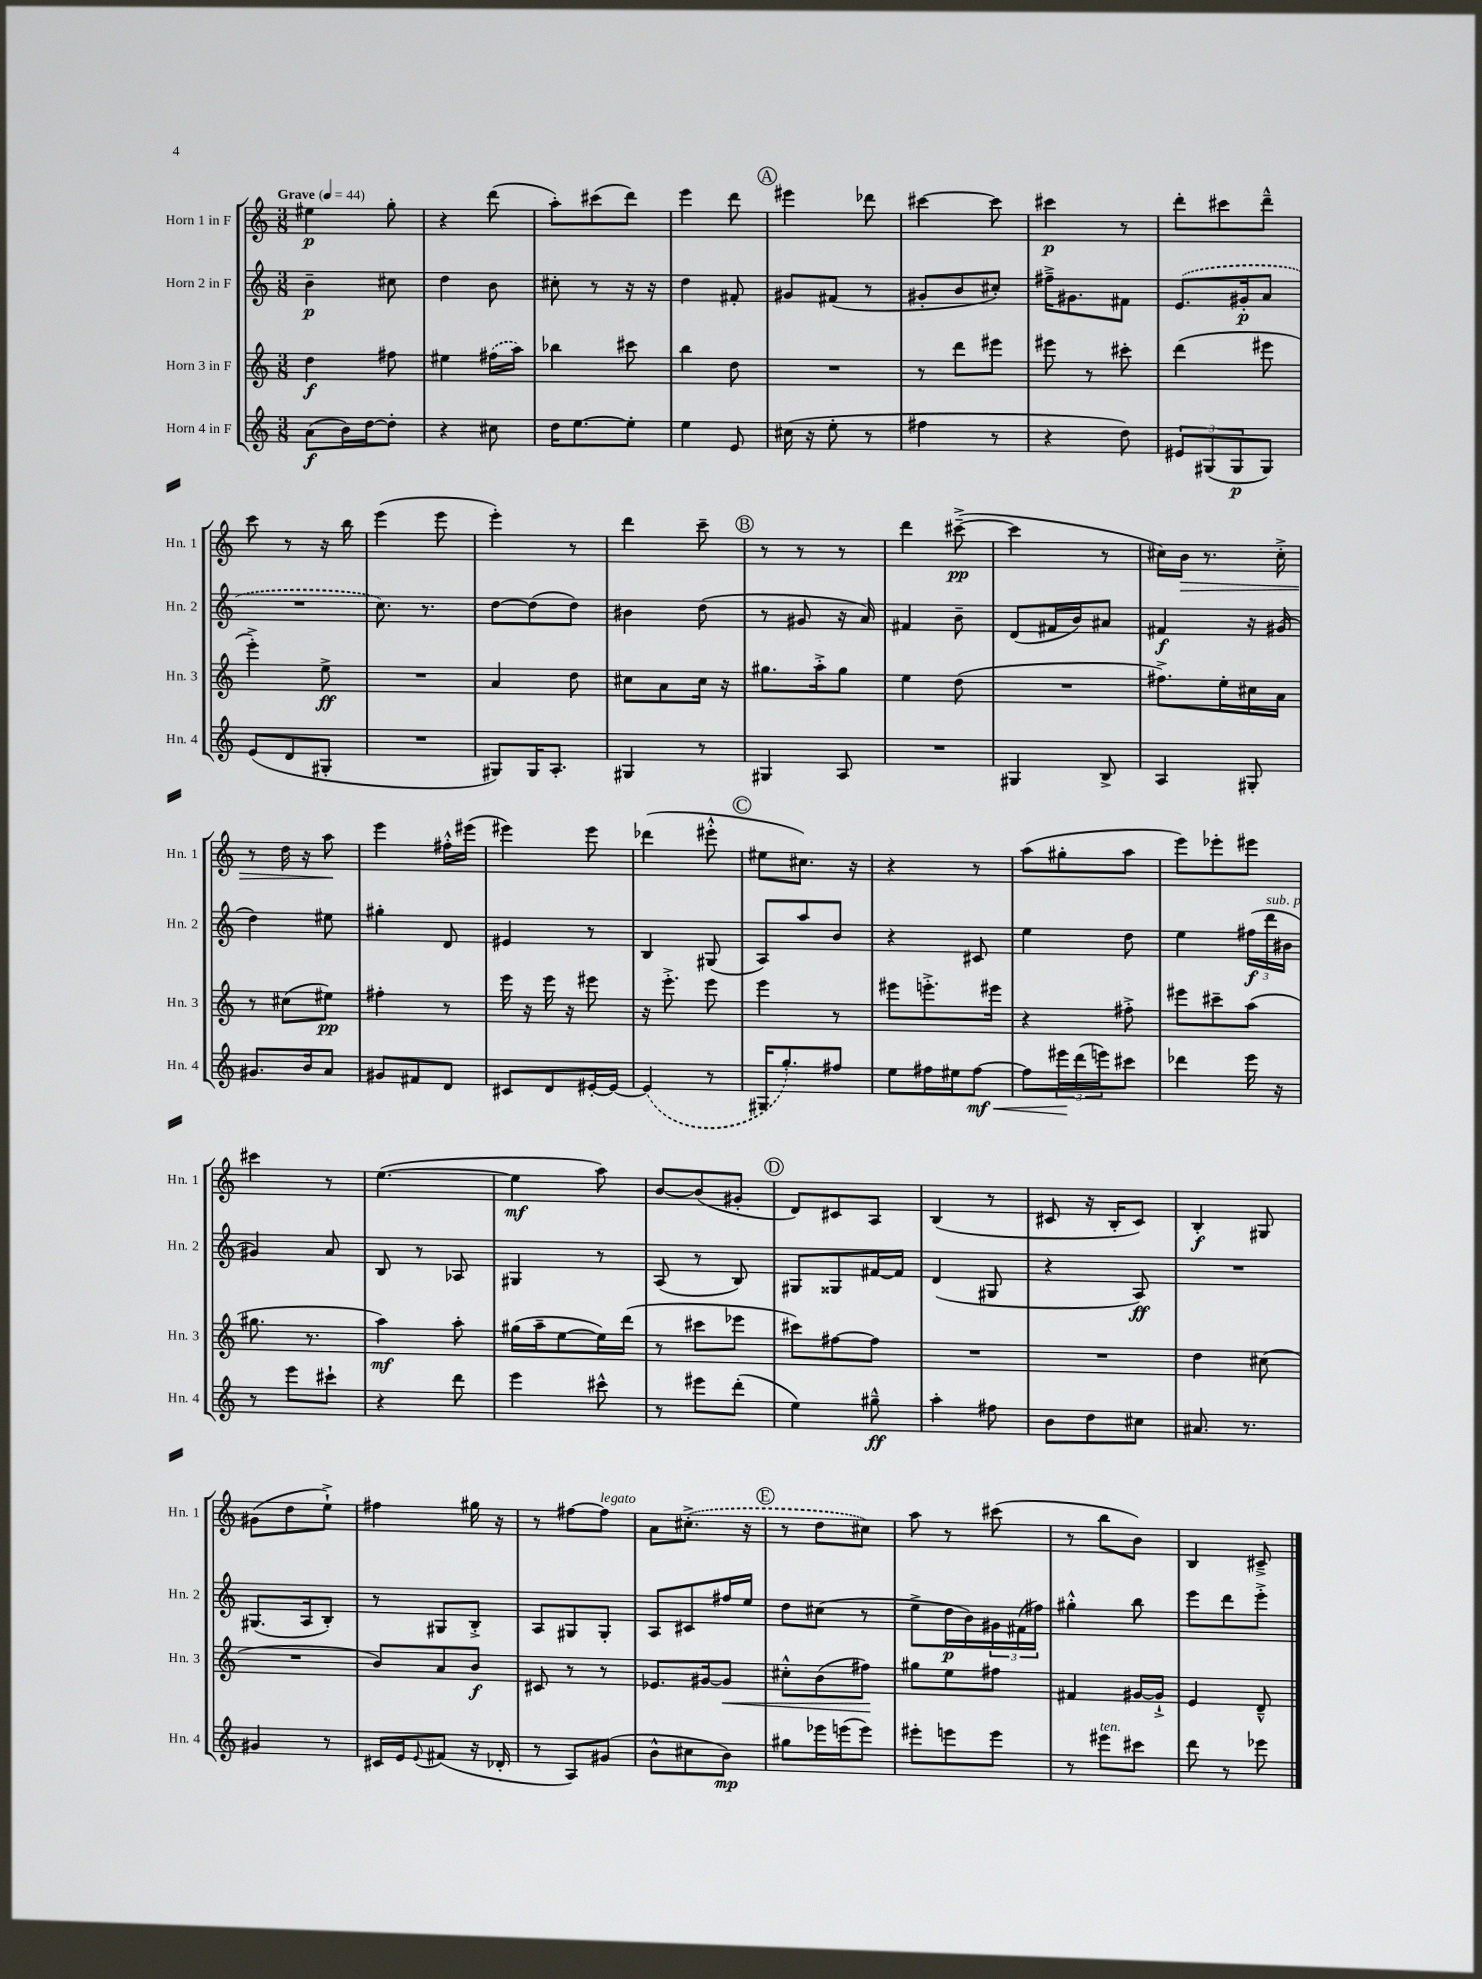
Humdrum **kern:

**kern	**dynam	**kern	**dynam	**kern	**dynam	**kern	**dynam
*part4	*part4	*part3	*part3	*part2	*part2	*part1	*part1
*staff4	*staff4	*staff3	*staff3	*staff2	*staff2	*staff1	*staff1
*I"Horn 4 in F	*	*I"Horn 3 in F	*	*I"Horn 2 in F	*	*I"Horn 1 in F	*
*I'Hn. 4	*	*I'Hn. 3	*	*I'Hn. 2	*	*I'Hn. 1	*
*clefG2	*	*clefG2	*	*clefG2	*	*clefG2	*
*k[]	*	*k[]	*	*k[]	*	*k[]	*
*M3/8	*	*M3/8	*	*M3/8	*	*M3/8	*
*MM44	*	*MM44	*	*MM44	*	*MM44	*
=1	=1	=1	=1	=1	=1	=1	=1
!	!	!	!	!	!	!LO:TX:a:B:t=Grave	!
(8a\L	f	4dd\	f	4b~\	p	4ee#X\	p
16b\L)	.	.	.	.	.	.	.
[16dd\J	.	.	.	.	.	.	.
8dd'\J]	.	8ff#X\	.	8cc#X\	.	8gg'\	.
=2	=2	=2	=2	=2	=2	=2	=2
4r	.	4ee#X\	.	4dd\	.	4r	.
8cc#X\	.	(16ff#X\LL	.	8b\	.	(8ddd\	.
.	.	16aa\JJ)	.	.	.	.	.
=3	=3	=3	=3	=3	=3	=3	=3
16dd\KL	.	4bb-X\	.	8cc#X'\	.	8aa'\L)	.
[8.ee\	.	.	.	.	.	.	.
.	.	.	.	8r	.	(8ccc#X\	.
8ee'\J]	.	8ccc#X\	.	16r	.	8ddd\J)	.
.	.	.	.	16r	.	.	.
=4	=4	=4	=4	=4	=4	=4	=4
4ee\	.	4bb\	.	4dd\	.	4eee\	.
8e/	.	8dd\	.	8f#X'/	.	8ddd\	.
!!LO:REH:place=s1:t=A
=5	=5	=5	=5	=5	=5	=5	=5
(16cc#X\	.	4.r	.	8g#X/L	.	4eee#X\	.
16r	.	.	.	.	.	.	.
8ee'\	.	.	.	(8f#X/J	.	.	.
8r	.	.	.	8r	.	8ddd-X\	.
=6	=6	=6	=6	=6	=6	=6	=6
4ff#X\	.	8r	.	8g#X'/L	.	[4ccc#X\	.
.	.	8ddd\L	.	8b/	.	.	.
8r	.	8eee#X\J	.	8cc#X'/J)	.	8ccc#\]	.
=7	=7	=7	=7	=7	=7	=7	=7
4r	.	8eee#X\	.	16ff#X~^\KL	.	4ccc#X\	p
.	.	.	.	8.g#X\	.	.	.
.	.	8r	.	.	.	.	.
8dd\)	.	8ccc#X'\	.	8f#X\J	.	8r	.
=8	=8	=8	=8	=8	=8	=8	=8
12e#X/L	.	(4ddd\	.	(8.e/L	.	8ddd'\L	.
(12G#X/	.	.	.	.	.	.	.
.	.	.	.	.	.	8ccc#X\	.
12G#/	p	.	.	.	.	.	.
.	.	.	.	16g#X'/k	p	.	.
8G#/J)	.	8eee#X\	.	8a/J	.	8ddd~^^\J	.
!!LO:LB:g=z
=9	=9	=9	=9	=9	=9	=9	=9
(8e/L	.	4eee'^\)	.	4.r	.	8ccc\	.
8d/	.	.	.	.	.	8r	.
8G#X'/J	.	8ee^\	ff	.	.	16r	.
.	.	.	.	.	.	16bb\	.
=10	=10	=10	=10	=10	=10	=10	=10
4.r	.	4.r	.	8.cc\)	.	(4eee\	.
.	.	.	.	8.r	.	.	.
.	.	.	.	.	.	8eee\	.
=11	=11	=11	=11	=11	=11	=11	=11
8G#X/L)	.	4a/	.	[8dd\L	.	4eee'\)	.
16G#/K	.	.	.	(8dd\]	.	.	.
8.A'/J	.	.	.	.	.	.	.
.	.	8dd\	.	8dd\J)	.	8r	.
=12	=12	=12	=12	=12	=12	=12	=12
4G#X/	.	8cc#X\L	.	4b#X\	.	4ddd\	.
.	.	8a\	.	.	.	.	.
8r	.	16cc#\Jk	.	(8dd\	.	8ccc~\	.
.	.	16r	.	.	.	.	.
!!LO:REH:place=s1:t=B
=13	=13	=13	=13	=13	=13	=13	=13
4G#X/	.	8.gg#X\L	.	8r	.	8r	.
.	.	.	.	8g#X/	.	8r	.
.	.	16aa'^\k	.	.	.	.	.
8A/	.	8gg#\J	.	16r	.	8r	.
.	.	.	.	16a/)	.	.	.
=14	=14	=14	=14	=14	=14	=14	=14
4.r	.	4ee\	.	4f#X/	.	4ddd\	.
.	.	(8dd\	.	8b~\	.	([8ccc#X~^\	pp
=15	=15	=15	=15	=15	=15	=15	=15
4G#X/	.	4.r	.	(8d/L	.	4ccc#\]	.
.	.	.	.	16f#X/L	.	.	.
.	.	.	.	16b/J)	.	.	.
8B^/	.	.	.	8a#X/J	.	8r	.
=16	=16	=16	=16	=16	=16	=16	=16
4A/	.	8.ff#X^\L)	.	4f#X/	f	16cc#X\LL)	.
!	!	!	!	!	!	!	!LO:HP:b
.	.	.	.	.	.	16b\JJ	>
.	.	.	.	.	.	8.r	.
.	.	16ee'\L	.	.	.	.	.
8G#X'/	.	16cc#X\	.	16r	.	.	.
.	.	16a\JJ	.	(16g#X/	.	16cc#'^\	.
!!LO:LB:g=z
=17	=17	=17	=17	=17	=17	=17	=17
8.g#X/L	.	8r	.	4dd\)	.	8r	.
.	.	(8cc#X\L	.	.	.	16dd\	.
16b/k	.	.	.	.	.	16r	.
8a/J	.	8ee#X\J)	pp	8ee#X\	.	8aa\	.
.	.	.	.	.	.	.	]
=18	=18	=18	=18	=18	=18	=18	=18
8g#X/L	.	4ff#X'\	.	4gg#X'\	.	4eee\	.
8f#X/	.	.	.	.	.	.	.
8d/J	.	8r	.	8d/	.	16ff#X'^^\LL	.
.	.	.	.	.	.	(16eee#X\JJ	.
=19	=19	=19	=19	=19	=19	=19	=19
8c#X/L	.	16eee\	.	4e#X/	.	4eee#X\)	.
.	.	16r	.	.	.	.	.
8d/	.	16eee\	.	.	.	.	.
.	.	16r	.	.	.	.	.
[16e#X'/L	.	8eee#X\	.	8r	.	8eee#\	.
16e#/JJ_	.	.	.	.	.	.	.
=20	=20	=20	=20	=20	=20	=20	=20
(4e#/]	.	16r	.	4B/	.	(4ddd-X\	.
.	.	8.eee'^\	.	.	.	.	.
8r	.	8eee\	.	(8G#X/	.	8eee#X'^^\	.
!!LO:REH:place=s1:t=C
=21	=21	=21	=21	=21	=21	=21	=21
16G#X/KL	.	4eee\	.	8A/L)	.	8ee#X\L	.
8.gg'/)	.	.	.	.	.	.	.
.	.	.	.	8aa/	.	8.cc#X\J)	.
8ff#X/J	.	8r	.	8b/J	.	.	.
.	.	.	.	.	.	16r	.
=22	=22	=22	=22	=22	=22	=22	=22
8ee\L	.	8eee#X\L	.	4r	.	4r	.
16ff#X\L	.	8.eeen'^\	.	.	.	.	.
16ee#X\J	.	.	.	.	.	.	.
!	!LO:HP:b	!	!	!	!	!	!
[8ff#\J	< mf	.	.	8c#X/	.	8r	.
.	.	16eee#X\Jk	.	.	.	.	.
=23	=23	=23	=23	=23	=23	=23	=23
8ff#\L]	.	4r	.	4ee\	.	(8aa\L	.
24eee#X\L	.	.	.	.	.	8gg#X'\	.
(24ddd\	[	.	.	.	.	.	.
24eeen\J)	.	.	.	.	.	.	.
8ccc#X\J	.	8ff#X'^\	.	8dd\	.	8aa\J	.
=24	=24	=24	=24	=24	=24	=24	=24
4ddd-X\	.	8eee#X\L	.	4ee\	.	8eee\L)	.
.	.	8ccc#X~\	.	.	.	8eee-X'\	.
16eee\	.	(8aa\J	.	(24ff#X\LL	f	8eee#X\J	.
!	!	!	!	!LO:TX:a:i:t=sub. p	!	!	!
.	.	.	.	24ddd\	.	.	.
16r	.	.	.	.	.	.	.
.	.	.	.	24b#X\JJ	.	.	.
!!LO:LB:g=z
=25	=25	=25	=25	=25	=25	=25	=25
8r	.	8.gg#X\	.	4g#X/)	.	4ccc#X\	.
8eee\L	.	.	.	.	.	.	.
.	.	8.r	.	.	.	.	.
8ccc#X`\J	.	.	.	8a/	.	8r	.
=26	=26	=26	=26	=26	=26	=26	=26
4r	.	4aa\)	mf	8B/	.	([4.ee\	.
.	.	.	.	8r	.	.	.
8ddd\	.	8aa'\	.	8A-X/	.	.	.
=27	=27	=27	=27	=27	=27	=27	=27
4eee\	.	(16gg#X\LL	.	4G#X/	.	4ee\]	mf
.	.	16aa~\J	.	.	.	.	.
.	.	[8ee\	.	.	.	.	.
8ccc#X^^\	.	16ee\L])	.	8r	.	8aa\)	.
.	.	(16ddd\JJ	.	.	.	.	.
=28	=28	=28	=28	=28	=28	=28	=28
8r	.	8r	.	(8A/	.	[8b/L	.
8eee#X\L	.	8ccc#X\L	.	8r	.	(8b/]	.
(8ddd'\J	.	8eee-X\J	.	8B/)	.	8g#X'/J	.
!!LO:REH:place=s1:t=D
=29	=29	=29	=29	=29	=29	=29	=29
4ee\)	.	8ccc#X\L)	.	8G#X/L	.	8d/L)	.
.	.	[8ff#X\	.	8G##X/	.	8c#X/	.
8gg#X~^^\	ff	8ff#\J]	.	[16f#X/L	.	8A/J	.
.	.	.	.	16f#/JJ]	.	.	.
=30	=30	=30	=30	=30	=30	=30	=30
4aa'\	.	4.r	.	(4d/	.	(4B/	.
8ff#X\	.	.	.	8G#X/	.	8r	.
=31	=31	=31	=31	=31	=31	=31	=31
8b\L	.	4.r	.	4r	.	8c#X/	.
8dd\	.	.	.	.	.	16r	.
.	.	.	.	.	.	16B'/KL	.
8cc#X\J	.	.	.	8A/)	ff	8c#/J)	.
=32	=32	=32	=32	=32	=32	=32	=32
8.a#X/	.	4dd\	.	4.r	.	4B'/	f
8.r	.	.	.	.	.	.	.
.	.	(8cc#X\	.	.	.	8G#X/	.
!!LO:LB:g=z
=33	=33	=33	=33	=33	=33	=33	=33
4g#X/	.	4.r	.	(8.G#X/L	.	(8g#X\L	.
.	.	.	.	.	.	8dd\	.
.	.	.	.	16A/k	.	.	.
8r	.	.	.	8B'/J)	.	8ee`^\J)	.
=34	=34	=34	=34	=34	=34	=34	=34
16c#X/LL	.	8b/L)	.	8r	.	4ff#X\	.
16e/J	.	.	.	.	.	.	.
8qqe/	.	.	.	.	.	.	.
(8f#X/J	.	8a/	.	8G#X/L	.	.	.
16r	.	8b/J	f	8B'^/J	.	16gg#X\	.
16d-X'/	.	.	.	.	.	16r	.
=35	=35	=35	=35	=35	=35	=35	=35
8r	.	8c#X/	.	8A/L	.	8r	.
8A/L)	.	8r	.	8G#X/	.	[8ff#X\L	.
!	!	!	!	!	!	!LO:TX:a:i:t=legato	!
(8g#X/J	.	8r	.	8G#'/J	.	8ff#\J]	.
=36	=36	=36	=36	=36	=36	=36	=36
8b^^\L	.	8.e-X/L	.	8A/L	.	8a\L	.
8cc#X\	.	.	.	8c#X/	.	(8.cc#X'^\J	.
.	.	[16g#X/k	.	.	.	.	.
!	!	!	!LO:HP:b	!	!	!	!
8b\J)	mp	8g#/J]	<	16ff#X/L	.	.	.
.	.	.	.	16ee/JJ	.	16r	.
!!LO:REH:place=s1:t=E
=37	=37	=37	=37	=37	=37	=37	=37
8gg#X\L	.	8cc#X'^^\L	.	8dd\L	.	8r	.
16eee-X\L	.	(8b\	.	(8cc#X\J	.	8dd\L	.
(16eeen\J	.	.	.	.	.	.	.
8eee\J)	.	8ff#X\J)	.	8r	.	8cc#X\J)	.
.	.	.	[	.	.	.	.
=38	=38	=38	=38	=38	=38	=38	=38
8eee#X'\L	.	8gg#X\L	.	8ee^\L	.	8aa\	.
8eeen\	.	8ee\	.	16dd\L	p	8r	.
.	.	.	.	16b\)	.	.	.
8eee\J	.	8ff#X\J	.	24g#X\	.	(8ccc#X\	.
.	.	.	.	(24f#X\	.	.	.
.	.	.	.	24ff#X\JJ)	.	.	.
=39	=39	=39	=39	=39	=39	=39	=39
8r	.	4f#X/	.	4gg#X'^^\	.	8r	.
!LO:TX:a:i:t=ten.	!	!	!	!	!	!	!
8eee#X\L	.	.	.	.	.	8bb\L	.
8ccc#X\J	.	[16g#X/LL	.	8bb\	.	8b\J)	.
.	.	16g#`^/JJ]	.	.	.	.	.
=40	=40	=40	=40	=40	=40	=40	=40
8ddd\	.	4e/	.	8eee\L	.	4B/	.
8r	.	.	.	8ddd\	.	.	.
8eee-X\	.	8d~^^/	.	8eee'^\J	.	8c#X~^/	.
==	==	==	==	==	==	==	==
*-	*-	*-	*-	*-	*-	*-	*-
